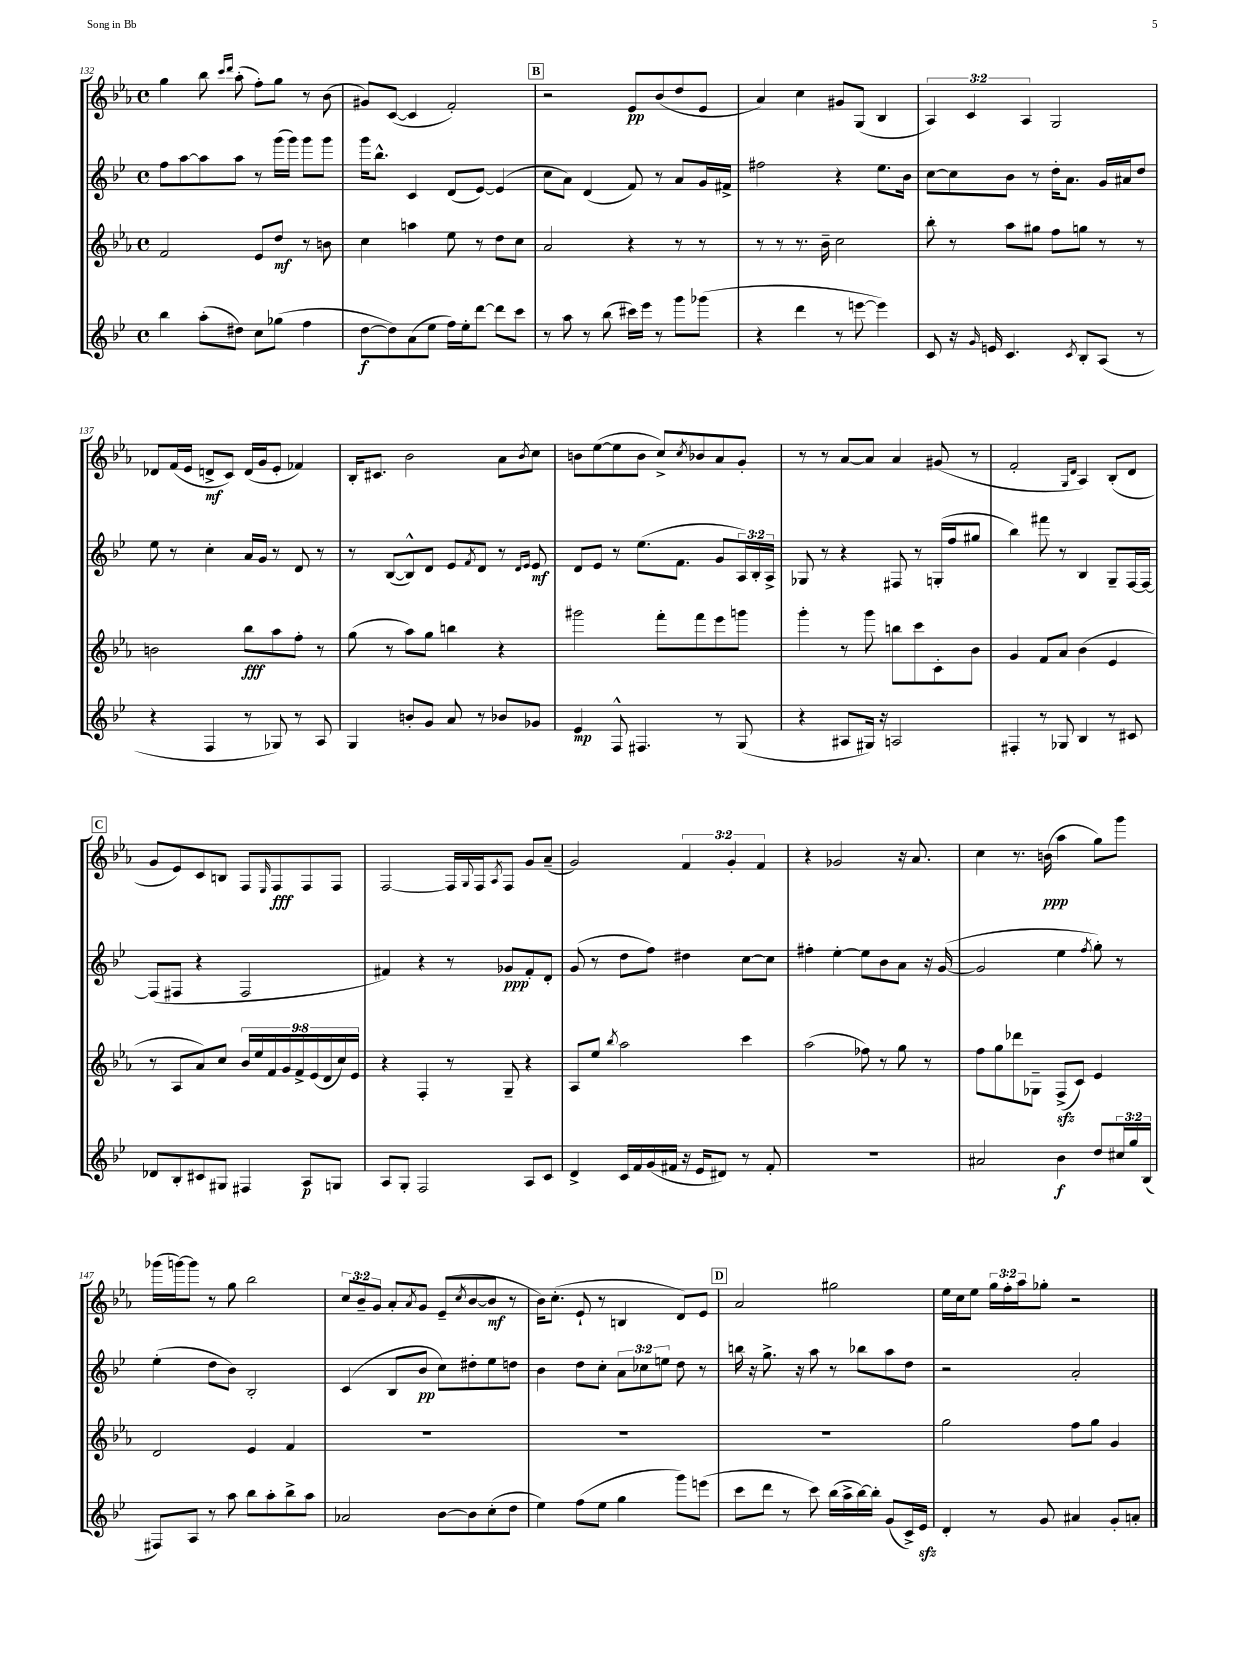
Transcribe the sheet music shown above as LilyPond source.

<<
\new StaffGroup <<
\new Staff = "s0" {
    \clef treble \key ees \major \defaultTimeSignature \time 4/4 \override Staff.TupletNumber.text = #tuplet-number::calc-fraction-text
    g''4 bes''8 \grace { c'''16 d'''16 } aes''8-.( f''8-.) g''8 r8 bes'8( |
    gis'8) c'8~( c'4 f'2-.) |
    \mark \markup { \box "B" } r2 ees'8\pp bes'8( d''8 ees'8 |
    aes'4) c''4 gis'8 g8( bes4 |
    \tuplet 3/2 { aes4) c'4 aes4 } g2 |
    des'8 f'16( ees'16 d'8->\mf c'8) d'16( g'16 ees'8-. fes'4) |
    bes16-. cis'8. bes'2 aes'8 \acciaccatura { bes'8 } c''8 |
    b'8 ees''8~( ees''8 b'8 c''8->) \acciaccatura { c''8 } bes'8 aes'8 g'8-. |
    r8 r8 aes'8~ aes'8 aes'4 gis'8( r8 |
    f'2-. \grace { g16 d'16 } aes4) bes8-.( d'8 |
    \mark \markup { \box "C" } g'8 ees'8) c'8 b8 f8 \grace { ees16 } f8\fff f8 f8 |
    f2~ f16 \appoggiatura { g8 } f16 \acciaccatura { aes8 } f8 g'8 aes'8--( |
    g'2) \tuplet 3/2 { f'4 g'4-. f'4 } |
    r4 ges'2 r16 aes'8. |
    c''4 r8. b'16\ppp( aes''4 g''8) g'''8 |
    ges'''16( g'''16~) g'''8 r8 g''8 bes''2 |
    \tuplet 3/2 { c''8 bes'8-- g'8 } aes'8-. \acciaccatura { aes'8 } g'8 ees'8--( \acciaccatura { c''8 } bes'8~ bes'8\mf r8 |
    bes'16) c''8.-.( ees'8-! r8 b4 d'8) ees'8 |
    \mark \markup { \box "D" } aes'2 gis''2 |
    ees''16 c''16 ees''8 \tuplet 3/2 { g''16 f''16-. aes''16 } ges''8-. r2 \bar "|." |
}
\new Staff = "s1" {
    \clef treble \key bes \major \defaultTimeSignature \time 4/4 \override Staff.TupletNumber.text = #tuplet-number::calc-fraction-text
    f''8 a''8~ a''8 a''8 r8 g'''16( g'''16) g'''8 g'''8 |
    g'''16 bes''8.-^ c'4 d'8( ees'8~) ees'4( |
    \mark \markup { \box "B" } c''8 a'8) d'4( f'8) r8 a'8 g'16 fis'16-> |
    fis''2 r4 ees''8. bes'16 |
    c''8~ c''8 bes'8 r8 d''16-. a'8. g'16 ais'16 d''8 |
    ees''8 r8 c''4-. a'16 g'16 r8 d'8 r8 |
    r8 bes8~( bes8-^) d'8 ees'8 \acciaccatura { f'8 } d'8 r8 \grace { d'16 ees'16 } ees'8\mf |
    d'8 ees'8 r8 ees''8.( f'8. g'8 \tuplet 3/2 { a16) bes16-. a16-> } |
    ges8 r8 r4 fis8 r8 g16-.( f''16 gis''8 |
    bes''4) fis'''8 r8 bes4 g8-- f16~ f16~ |
    \mark \markup { \box "C" } f8( fis8 r4 fis2 |
    fis'4) r4 r8 ges'8\ppp fis'8-. d'8-. |
    g'8( r8 d''8 f''8) dis''4 c''8~ c''8 |
    fis''4-. ees''4~-. ees''8 bes'8 a'8 r16 g'16~( |
    g'2 ees''4 \acciaccatura { f''8 } g''8-.) r8 |
    ees''4-.( d''8 bes'8) bes2-. |
    c'4( bes8 bes'8\pp c''8) dis''8-. ees''8 d''8 |
    bes'4 d''8 c''8-. \tuplet 3/2 { a'8 ces''8 e''8 } d''8 r8 |
    \mark \markup { \box "D" } b''16 r16 g''8.-> r16 a''8 r8 bes''8 a''8 d''8 |
    r2 a'2-. \bar "|." |
}
\new Staff = "s2" {
    \clef treble \key ees \major \defaultTimeSignature \time 4/4 \override Staff.TupletNumber.text = #tuplet-number::calc-fraction-text
    f'2 ees'8 d''8\mf r8 b'8 |
    c''4 a''4 ees''8 r8 d''8 c''8 |
    \mark \markup { \box "B" } aes'2 r4 r8 r8 |
    r8 r8 r8. bes'16-- c''2 |
    bes''8-. r8 aes''8 gis''8 f''8 g''8 r8 r8 |
    b'2 bes''8\fff aes''8 f''8-. r8 |
    g''8( r8 aes''8) g''8 b''4 r4 |
    gis'''2 f'''8-. f'''8 ees'''8 g'''8 |
    g'''4-. r8 g'''8 b''8 c'''8 c'8-. bes'8 |
    g'4 f'8 aes'8 bes'4( ees'4 |
    \mark \markup { \box "C" } r8 aes8 aes'8) c''8 \tuplet 9/8 { bes'16 ees''16 f'16 g'16 f'16-> ees'16( d'16 c''16) ees'16 } |
    r4 f4-. r8 g8-- r4 |
    aes8 ees''8 \acciaccatura { bes''8 } aes''2 c'''4 |
    aes''2( fes''8) r8 g''8 r8 |
    f''8 g''8 des'''8 ges8-- f8->\sfz( c'8) ees'4 |
    d'2 ees'4 f'4 |
    R1 |
    R1 |
    \mark \markup { \box "D" } R1 |
    g''2 f''8 g''8 g'4 \bar "|." |
}
\new Staff = "s3" {
    \clef treble \key bes \major \defaultTimeSignature \time 4/4 \override Staff.TupletNumber.text = #tuplet-number::calc-fraction-text
    bes''4 a''8-.( dis''8) c''8 ges''8( f''4 |
    d''8~\f d''8) a'8( ees''8 f''16) ees''16-. d'''8~ d'''8 c'''8 |
    \mark \markup { \box "B" } r8 a''8 r8 bes''8( cis'''16) ees'''16 r8 g'''8 ges'''8( |
    r4 d'''4 r8 e'''8~ e'''4) |
    c'8 r16 \grace { g'16 } e'16 c'4. \acciaccatura { c'8 } bes8-. a8( r8 |
    r4 f4 r8 ges8) r8 a8 |
    g4 b'8-. g'8 a'8 r8 bes'8 ges'8 |
    ees'4\mp f8-^ fis4. r8 g8( |
    r4 ais8 gis16) r16 a2 |
    fis4-. r8 ges8 bes4 r8 cis'8 |
    \mark \markup { \box "C" } des'8 bes8-. cis'8 gis8 fis4 a8\p g8 |
    a8 g8-. f2 a8 c'8 |
    d'4-> c'16 f'16 g'16( fis'16 r16 ees'16 dis'8) r8 fis'8-. |
    R1 |
    ais'2 bes'4\f d''8 \tuplet 3/2 { cis''16 g''16 bes16( } |
    fis8) a8 r8 a''8 bes''8 a''8-. bes''8-> a''8 |
    aes'2 bes'8~ bes'8 c''8-.( d''8 |
    ees''4) f''8( ees''8 g''4 g'''8) e'''8( |
    \mark \markup { \box "D" } c'''8 d'''8 r8 c'''8) bes''16( a''16-> bes''16~) bes''16-. g'8( c'16->) ees'16\sfz |
    d'4-. r8 g'8 ais'4 g'8-. a'8-. \bar "|." |
}
>>
>>
\layout { \context { \Score currentBarNumber = #132 } }
